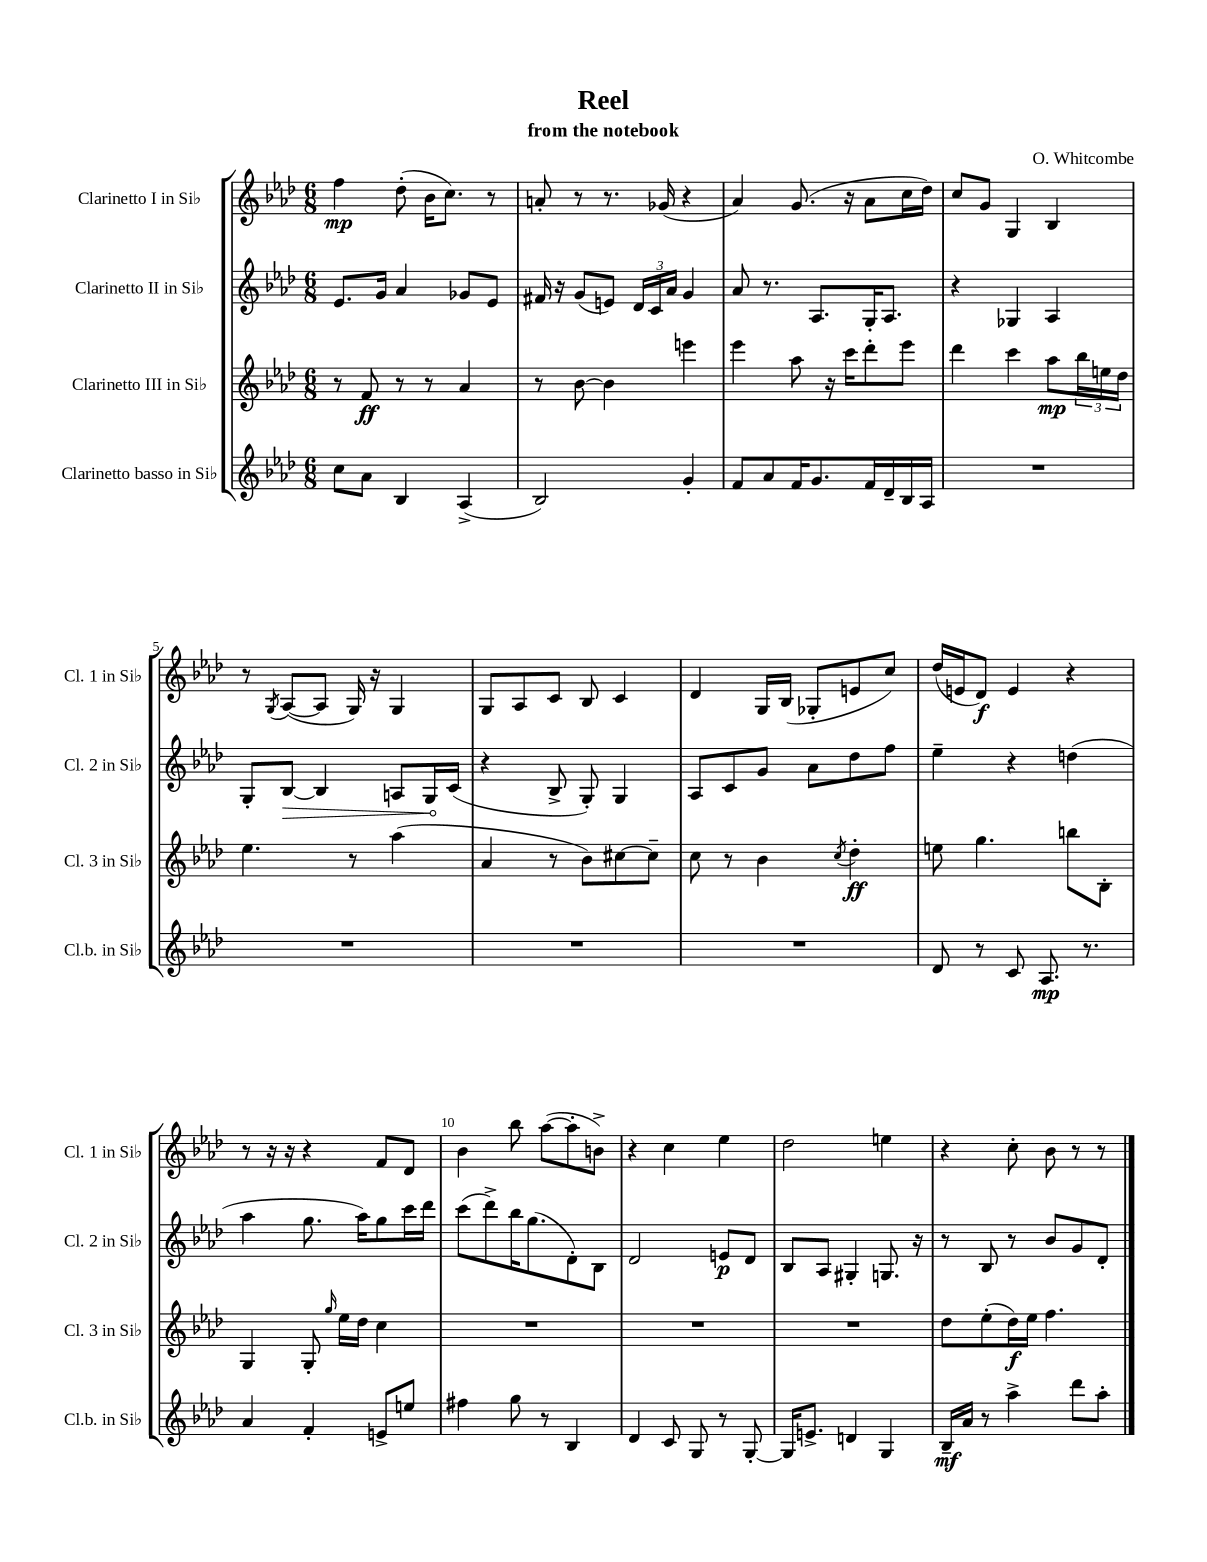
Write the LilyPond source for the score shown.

\header { title = "Reel" composer = "O. Whitcombe" subtitle = "from the notebook" }
<<
\new StaffGroup <<
\new Staff = "s0" \with { instrumentName = "Clarinetto I in Sib" shortInstrumentName = "Cl. 1 in Sib" } {
    \clef treble \key aes \major \numericTimeSignature \time 6/8
    f''4\mp des''8-.( bes'16 c''8.) r8 |
    a'8-. r8 r8. ges'16( r4 |
    aes'4) g'8.( r16 aes'8 c''16 des''16) |
    c''8 g'8 g4 bes4 |
    r8 \acciaccatura { g8 } aes8~( aes8 g16) r16 g4 |
    g8 aes8 c'8 bes8 c'4 |
    des'4 g16 bes16( ges8-. e'8 c''8) |
    des''16( e'16 des'8\f) e'4 r4 |
    r8 r16 r16 r4 f'8 des'8 |
    bes'4 bes''8 aes''8~( aes''8-. b'8->) |
    r4 c''4 ees''4 |
    des''2 e''4 |
    r4 c''8-. bes'8 r8 r8 \bar "|." |
}
\new Staff = "s1" \with { instrumentName = "Clarinetto II in Sib" shortInstrumentName = "Cl. 2 in Sib" } {
    \clef treble \key aes \major \numericTimeSignature \time 6/8
    ees'8. g'16 aes'4 ges'8 ees'8 |
    fis'16 r16 g'8( e'8) \tuplet 3/2 { des'16 c'16 aes'16 } g'4 |
    aes'8 r8. aes8. g16-. aes8. |
    r4 ges4 aes4 |
    g8-. \once \override Hairpin.circled-tip = ##t bes8~\> bes4 a8 g16\! c'16( |
    r4 bes8-> g8-.) g4 |
    aes8 c'8 g'8 aes'8 des''8 f''8 |
    ees''4-- r4 d''4( |
    aes''4 g''8. aes''16) g''8 c'''16 des'''16 |
    c'''8( des'''8->) bes''16 g''8.( des'8-.) bes8 |
    des'2 e'8\p des'8 |
    bes8 aes8 gis4-. g8. r16 |
    r8 bes8 r8 bes'8 g'8 des'8-. \bar "|." |
}
\new Staff = "s2" \with { instrumentName = "Clarinetto III in Sib" shortInstrumentName = "Cl. 3 in Sib" } {
    \clef treble \key aes \major \numericTimeSignature \time 6/8
    r8 f'8\ff r8 r8 aes'4 |
    r8 bes'8~ bes'4 e'''4 |
    ees'''4 aes''8 r16 c'''16 des'''8-. ees'''8 |
    des'''4 c'''4 aes''8\mp \tuplet 3/2 { bes''16 e''16 des''16 } |
    ees''4. r8 aes''4( |
    aes'4 r8 bes'8) cis''8~ cis''8-- |
    c''8 r8 bes'4 \acciaccatura { c''8 } des''4-.\ff |
    e''8 g''4. b''8 bes8-. |
    g4 g8-. \grace { g''16 } ees''16 des''16 c''4 |
    R2. |
    R2. |
    R2. |
    des''8 ees''8-.( des''16\f) ees''16 f''4. \bar "|." |
}
\new Staff = "s3" \with { instrumentName = "Clarinetto basso in Sib" shortInstrumentName = "Cl.b. in Sib" } {
    \clef treble \key aes \major \numericTimeSignature \time 6/8
    c''8 aes'8 bes4 aes4->( |
    bes2) g'4-. |
    f'8 aes'8 f'16 g'8. f'16 des'16-- bes16 aes16 |
    R2. |
    R2. |
    R2. |
    R2. |
    des'8 r8 c'8 aes8.\mp r8. |
    aes'4 f'4-. e'8-> e''8 |
    fis''4 g''8 r8 bes4 |
    des'4 c'8 g8 r8 g8~-. |
    g16 e'8.-> d'4 g4 |
    bes16--\mf aes'16 r8 aes''4-> des'''8 aes''8-. \bar "|." |
}
>>
>>
\layout { \context { \Score \override BarNumber.break-visibility = ##(#f #t #t) barNumberVisibility = #(every-nth-bar-number-visible 5) } }
